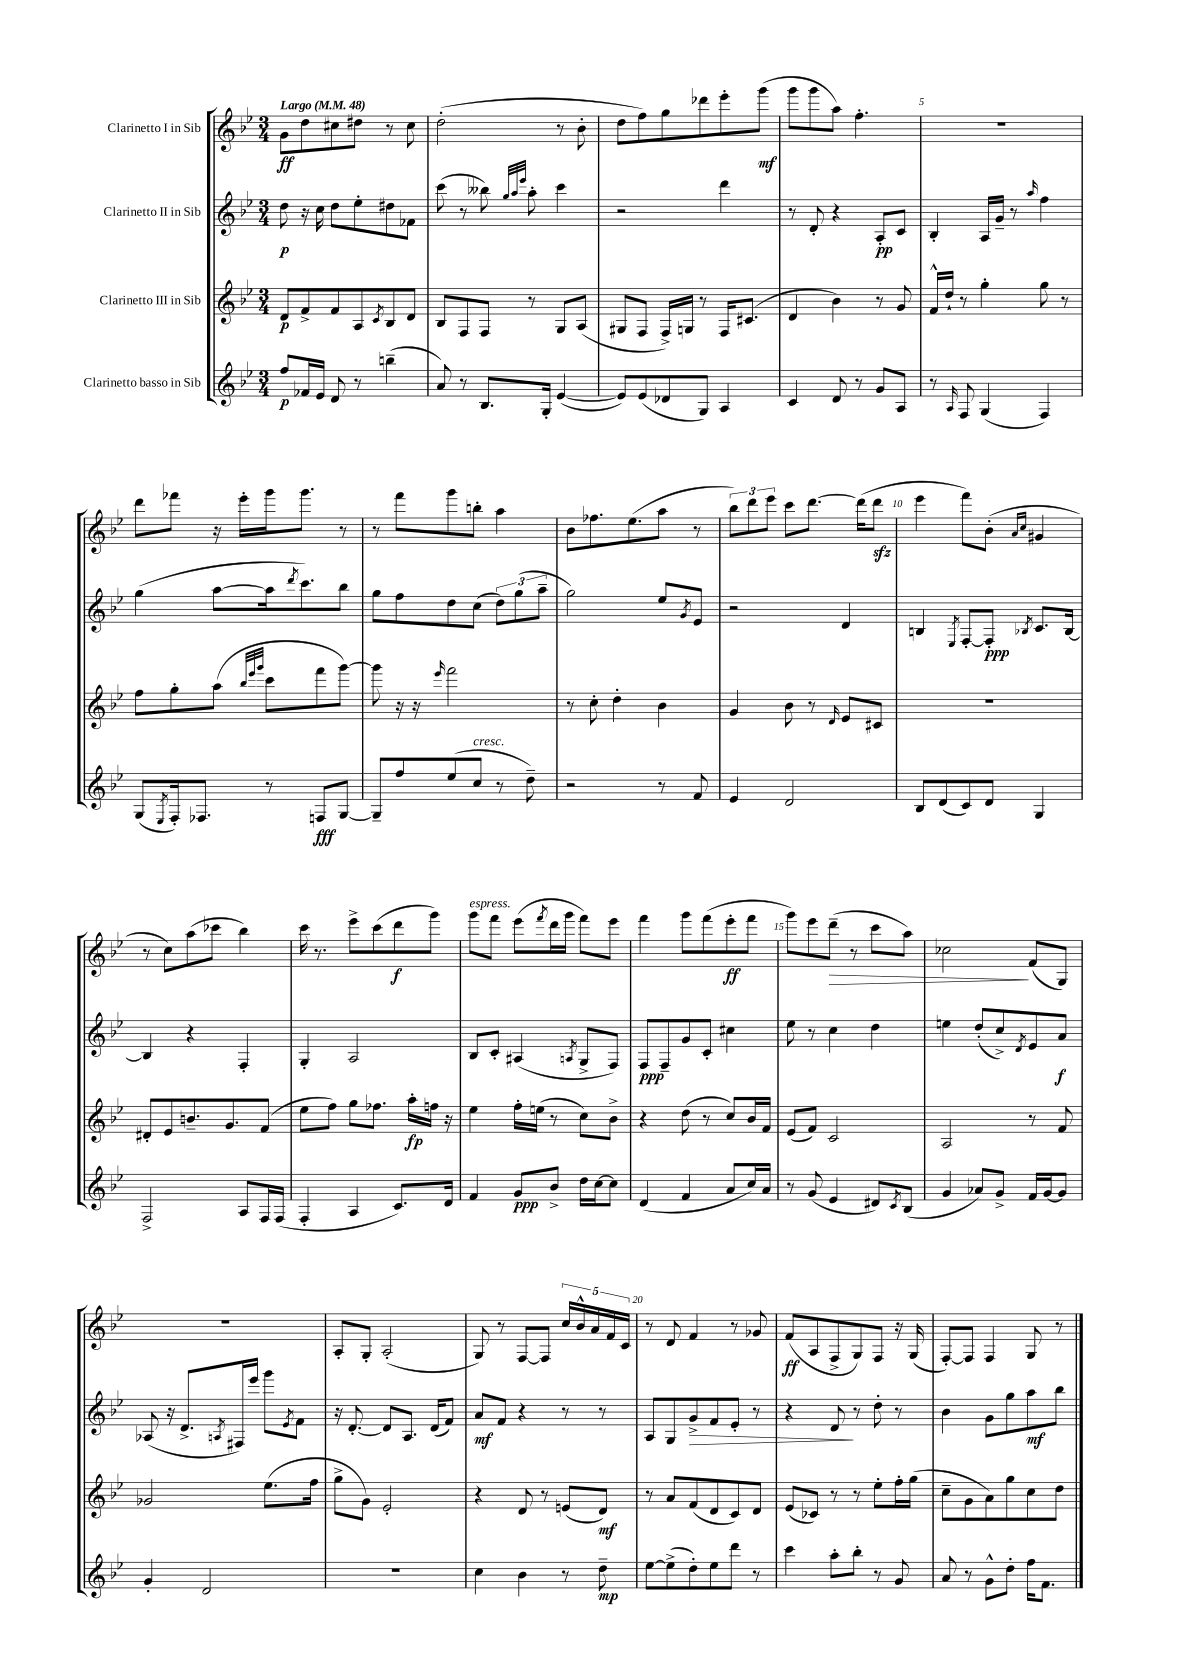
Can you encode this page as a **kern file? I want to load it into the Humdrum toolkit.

**kern	**kern	**kern	**kern
*staff4	*staff3	*staff2	*staff1
*clefG2	*clefG2	*clefG2	*clefG2
*k[b-e-]	*k[b-e-]	*k[b-e-]	*k[b-e-]
*M3/4	*M3/4	*M3/4	*M3/4
*MM48	*MM48	*MM48	*MM48
8ff/L	8d/L	8dd\	8g\L
16f-/L	8f^/	16r	8dd\
16e-/JJ	.	16cc\	.
8d/	8f/	8dd\L	8cc#\
8r	8A/	8ee-'\	8dd#\J
.	8qc/	.	.
(4bb~\	8B-/	8dd#\	8r
.	8d/J	8f-\J	8cc#\
=	=	=	=
8a/)	8B-/L	(8ccc\	(2dd'\
8r	8F/	8r	.
8.B-/L	8F/J	8bb--\)	.
.	.	32qqgg/LLL	.
.	.	32qqaa/	.
.	.	32qqeee-/JJJ	.
.	8r	8aa'\	.
16G'/Jk	.	.	.
([4e-/	8G/L	4ccc\	8r
.	(8A/J	.	8b-'\
=	=	=	=
8e-/]L)	8G#/L	2r	8dd\L
(8e-/	8F/J	.	8ff\)
8d-/	16F^/LL)	.	8gg\
.	16G/JJ	.	.
8G/J)	8r	.	8ddd-\
4A/	16F/LK	4ddd\	8eee-'\
.	(8.c#/J	.	.
.	.	.	(8ggg\J
=	=	=	=
4c/	4d/	8r	8ggg\L
.	.	8d'/	8ggg\
8d/	4b-\)	4r	8aa\J)
8r	.	.	4.ff'\
8g/L	8r	8A'/L	.
8A/J	8g/	8c/J	.
=	=	=	=
8r	16f^^/LL	4B-'/	2.r
.	16dd`/JJ	.	.
16qqA/	.	.	.
8F/	8r	.	.
(4G/	4gg'\	16A/LL	.
.	.	16g~/JJ	.
.	.	8r	.
.	.	16qqaa/	.
4F/)	8gg\	4ff\	.
.	8r	.	.
=	=	=	=
(8G/L	8ff\L	(4gg\	8ddd\L
8qE-/	.	.	.
16F'/k)	8gg'\	.	8fff-\J
8.F-/J	.	.	.
.	(8aa\J	[8aa\L	16r
.	.	.	16eee-'\LL
.	32qqbb-/LLL	.	.
.	32qqeee-/	.	.
.	32qqggg/JJJ	.	.
8r	8ccc\L	16aa\]k	16ggg\J
.	.	8qddd/	.
.	.	8.ccc\)	8.ggg\J
8F/L	8fff\	.	.
[8G/J	[8ggg\J)	8bb-\J	8r
=	=	=	=
8G~/]L	8ggg\]	8gg\L	8r
8ff/	16r	8ff\	8fff\L
.	16r	.	.
.	16qqeee-/	.	.
(8ee-/	2fff\	8dd\	8ggg\
8cc/J	.	(8cc\J	8bb'\J
8r	.	12dd\L)	4aa\
.	.	(12gg\	.
8dd~\)	.	.	.
.	.	12aa~\J	.
=	=	=	=
2r	8r	2gg\)	8b-\L
.	8cc'\	.	8.ff-\
.	4dd'\	.	.
.	.	.	(8.ee-\
8r	4b-\	8ee-/L	8aa\J
.	.	8qg/	.
8f/	.	8e-/J	8r
=	=	=	=
4e-/	4g/	2r	12bb-\L)
.	.	.	12ddd\
.	.	.	12eee-\J
2d/	8b-\	.	8ccc\L
.	8r	.	[8.ddd\J
.	16qqd/	.	.
.	8e-/L	4d/	.
.	.	.	(16ddd\]LK
.	8c#/J	.	8ddd\J
=	=	=	=
8B-/L	2.r	4B/	4eee-\
(8d/	.	.	.
.	.	8qE-/	.
8c/)	.	[8F'/L	8fff\L)
8d/J	.	8F'/]J	(8b-'\J
.	.	.	16qqa/LL
.	.	8qB-/	16qqcc/JJ
4G/	.	8.c/L	4g#/
.	.	[16B-/Jk	.
=	=	=	=
2F^/	8d#'/L	4B-/]	8r
.	8e-/	.	8cc\L)
.	8.b~/	4r	(8aa\
.	.	.	8ccc-\J
.	8.g/	.	.
8A/L	.	4F'/	4bb-\)
16F/L	(8f/J	.	.
(16F/JJ	.	.	.
=	=	=	=
4F'/	8ee-\L	4G'/	16ccc\
.	.	.	8.r
.	8ff\J)	.	.
4A/	8gg\L	2A/	8eee-^\L
.	8.ff-\J	.	(8ccc\
8.c/L)	.	.	8ddd\
.	16aa'\LL	.	.
.	16ff\JJ	.	8ggg\J)
16d/Jk	16r	.	.
=	=	=	=
4f/	4ee-\	8B-/L	8ggg\L
.	.	8c'/J	8fff\J
8g/L	16ff'\LL	(4A#/	(8eee-\L
.	(16ee\JJ	.	.
.	.	.	8qfff/
8b-^/J	8r	.	16ddd\L
.	.	.	16ggg\JJ
.	.	8qA/	.
16dd\LL	8cc\L)	8G^/L	8fff\L)
[16cc\J	.	.	.
8cc\]J	8b-^\J	8F/J)	8eee-\J
=	=	=	=
(4d/	4r	8F/L	4fff\
.	.	8F~/	.
4f/	(8dd\	8g/	8ggg\L
.	8r	8c'/J	(8fff\
8a/L	8cc/L)	4cc#\	8eee-'\
16cc/L)	16b-/L	.	8fff\J
16a/JJ	16f/JJ	.	.
=	=	=	=
8r	(8e-/L	8ee-\	8ggg\L)
(8g/	8f/J)	8r	8eee-\
4e-/	2c/	4cc\	(8ddd~\J
.	.	.	8r
8d#/L)	.	4dd\	8ccc\L
8qc/	.	.	.
(8B-/J	.	.	8aa\J)
=	=	=	=
4g/	2A/	4ee\	2cc-\
8a-/L)	.	(8dd'/L	.
8g^/J	.	8cc^/)	.
.	.	8qd/	.
16f/LL	8r	8e-/	(8f/L
[16g/J	.	.	.
8g/]J	8f/	8a/J	8G/J)
=	=	=	=
4g'/	2g-/	(8A-/	2.r
.	.	16r	.
.	.	8.d^/L	.
2d/	.	.	.
.	.	8qA/	.
.	.	16F#/L)	.
.	.	16eee-/JJ	.
.	(8.ee-\L	8ggg\L	.
.	.	8qe-/	.
.	.	8f\J	.
.	16ff\Jk	.	.
=	=	=	=
2.r	8gg^\L	16r	8A'/L
.	.	[8.d'/	.
.	8g\J)	.	8G'/J
.	2e-'/	8d/]L	(2A'/
.	.	8.A/J	.
.	.	(16d/LK	.
.	.	8f/J)	.
=	=	=	=
4cc\	4r	8a/L	8G/)
.	.	8f/J	8r
4b-\	8d/	4r	[8F/L
.	8r	.	8F/]J
8r	(8e/L	8r	20cc/LL
.	.	.	20b-^^/
.	.	.	20a/
8dd~\	8d/J)	8r	.
.	.	.	20f/
.	.	.	20c/JJ
=	=	=	=
[8ee-\L	8r	8A/L	8r
(8ee-^\]	8a/L	8G/	8d/
8dd'\)	(8f/	8g^/	4f/
8ee-\	8d/	8f/	.
8ddd\J	8c/)	8e-'/J	8r
8r	8d/J	8r	8g-/
=	=	=	=
4ccc\	(8e-/L	4r	(8f/L
.	8c-/J)	.	8A/
8aa'\L	8r	8d/	8F^/
8bb-'\J	8r	8r	8G/)
8r	8ee-'\L	8dd'\	8F/J
8g/	16ff'\L	8r	16r
.	(16gg\JJ	.	(16G/
=	=	=	=
8a/	8cc~\L	4b-\	[8F'/L)
8r	8g\	.	8F/]J
8g^^\L	8a\)	8g\L	4F/
8dd'\J	8gg\	8gg\	.
16ff\LK	8cc\	8aa\	8G/
8.f\J	.	.	.
.	8dd\J	8bb-\J	8r
==	==	==	==
*-	*-	*-	*-
